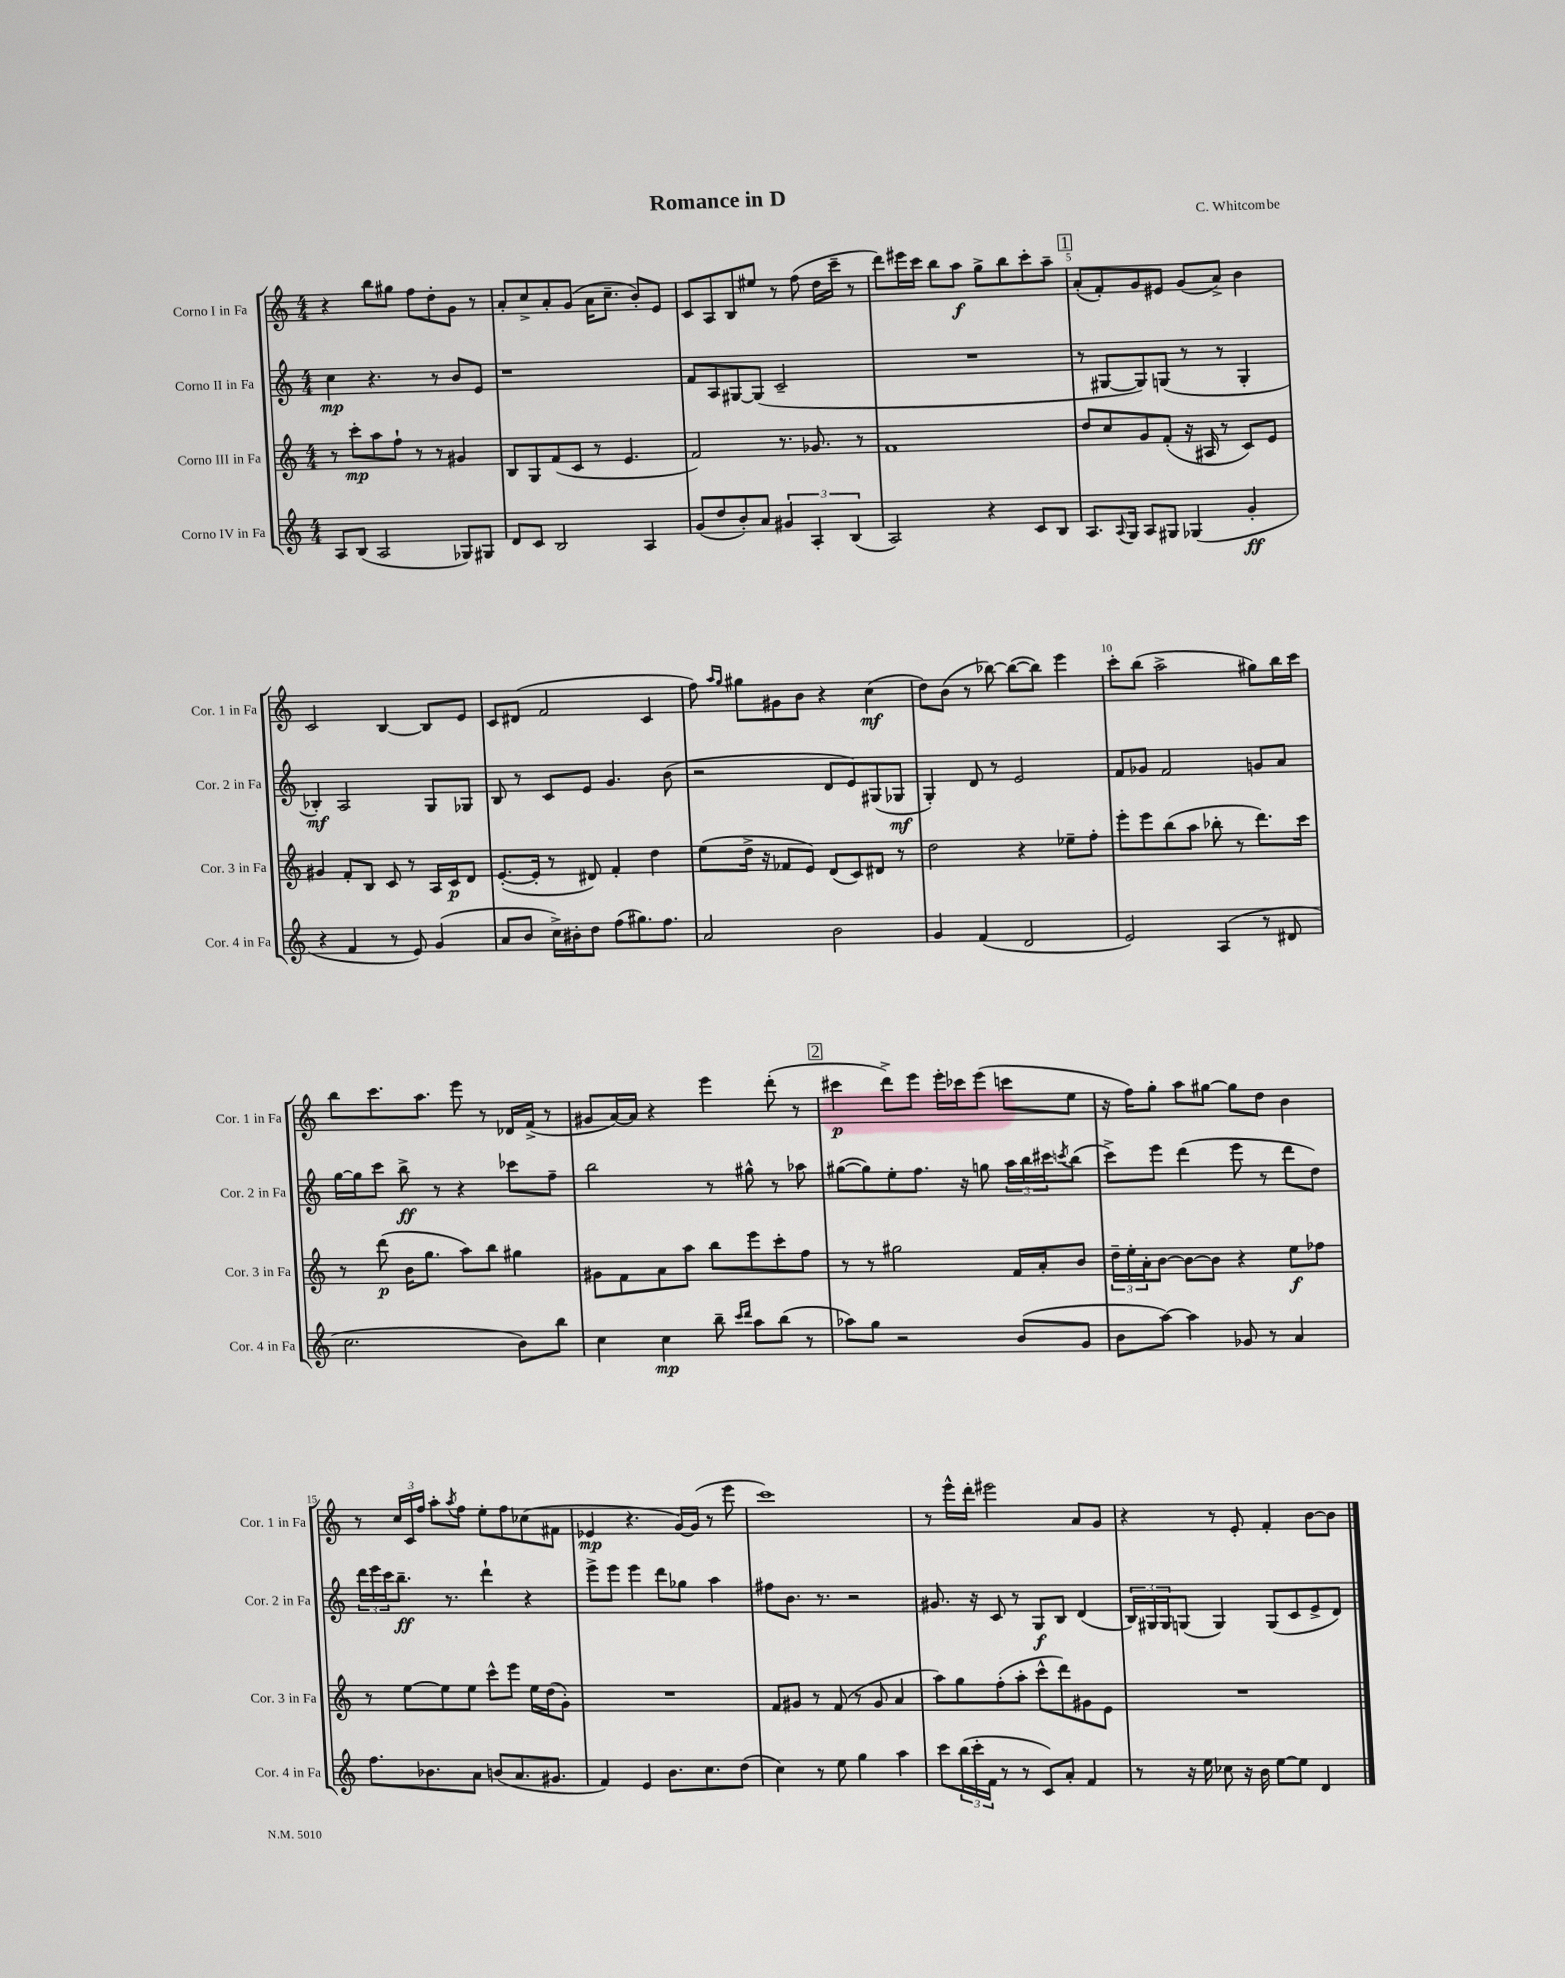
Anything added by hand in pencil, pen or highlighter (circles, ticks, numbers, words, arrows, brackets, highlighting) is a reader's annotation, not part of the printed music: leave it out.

**kern	**kern	**kern	**kern
*staff4	*staff3	*staff2	*staff1
*clefG2	*clefG2	*clefG2	*clefG2
*k[]	*k[]	*k[]	*k[]
*M4/4	*M4/4	*M4/4	*M4/4
8A	8r	4cc	4r
(8B	8ccc'	.	.
2A	8aa	4.r	8bb
.	8ff`	.	8gg#
.	8r	.	8ff
.	8r	8r	8dd'
8G-)	4g#	8b	8g
8G#	.	8e	8r
=	=	=	=
8d	8B	1r	8a'
8c	8G	.	8cc^
2B	(8f	.	8a'
.	8c	.	(8g
.	8r	.	16a
.	.	.	8.cc~
.	4.e	.	.
4A	.	.	8b')
.	.	.	8e
=	=	=	=
(8g	2f)	8f	8c
8dd	.	8A	8A
8b')	.	[8G#	8B
8a	.	(8G#]	8ee#
6g#	8.r	2c~	8r
.	.	.	(8ff
6A'	.	.	.
.	8.g-	.	.
.	.	.	16dd
.	.	.	16ccc~
(6B	.	.	.
.	8r	.	8r
=	=	=	=
2A)	1f	1r	8ddd)
.	.	.	16eee#
.	.	.	16ccc
.	.	.	8bb
.	.	.	8aa
4r	.	.	8gg^
.	.	.	8bb
8c	.	.	8ccc'
8B	.	.	8aa~
=	=	=	=
8.A	8dd	8r	(8a'
.	8cc	[8G#	8f')
8qqA	.	.	.
16G	.	.	.
8A	8g	8G#])	8g
8G#	(8f'	(8G	8e#
(4G-	16r	8r	(8g
.	16A#	.	.
.	8r	8r	8a^)
4g'	8c)	4G'	4b
.	8e	.	.
=	=	=	=
4r	4g#	4B-')	2c
4f	8f'	2A	.
.	8B	.	.
8r	8c	.	[4B
8e)	8r	.	.
(4g	16A	8G	8B]
.	16c	.	.
.	8d	8G-	8e
=	=	=	=
8a	([8.e'	8B	8c
8b	.	8r	(8d#
.	16e']	.	.
16cc^)	8r	8c	2f
16b#'	.	.	.
8dd	8d#)	8e	.
(8ff	4f'	4.g	.
8.gg#)	.	.	.
.	4dd	.	4c
8.ff	.	.	.
.	.	(8b	.
=	=	=	=
2a	(8ee	2r	8ff)
.	.	.	16qqaa
.	.	.	16qqgg
.	16dd^	.	8gg#
.	16r	.	.
.	8f-	.	8g#
.	8e)	.	8b
2b	(8d	8d	4r
.	8c)	8e)	.
.	8d#	(8G#	(4cc
.	8r	8G-	.
=	=	=	=
4g	2dd	4G')	8dd)
.	.	.	(8b
(4f	.	8d	8r
.	.	8r	[8bb-)
2d	4r	2e	(8bb-_
.	.	.	8bb-])
.	8ee-~	.	4eee
.	8ff'	.	.
=	=	=	=
2e)	8eee'	8f	8ccc'
.	8eee	8g-	(8bb
.	(8bb	2f	2aa^
.	8aa	.	.
(4A	8bb-'	.	.
.	8r	.	.
8r	8.ddd)	8g	8gg#)
8d#	.	8a	16bb
.	16ccc	.	16ccc
=	=	=	=
2.cc	8r	[16gg	8bb
.	.	16gg]	.
.	(8ddd	8ccc	8.ccc
.	16b	8bb^	.
.	8.gg	.	8.aa
.	.	8r	.
.	8aa)	4r	8eee
.	8bb	.	8r
8b)	4gg#	8ccc-	16d-
.	.	.	(16f^
8bb	.	8ff~	8r
=	=	=	=
4cc	8g#	2bb	8g#
.	8f	.	[16a)
.	.	.	16a]
4cc	8a	.	4r
.	8aa	.	.
8bb~	8bb	8r	4eee
16qqccc	.	.	.
16qqddd	.	.	.
8aa	8eee	8gg#^^	.
(8bb	8ccc'	8r	(8ddd'
8r	8ff	8aa-	8r
=	=	=	=
8aa-)	8r	([8gg#	4ccc#
8gg	8r	8gg#])	.
2r	2gg#	8ee'	8ddd^)
.	.	8.ff	8eee
.	.	.	16eee'
.	.	16r	16ccc-
.	.	8gg	(8eee
(8b	16f	24aa	8ccc
.	.	24bb	.
.	16a'	.	.
.	.	24ccc#	.
.	.	8qccc	.
8g	8b	(8bb	8ee
=	=	=	=
8b	24dd~	8ccc^)	16r
.	24ee'	.	.
.	.	.	16ff)
.	24a'	.	.
[8aa)	[8b	8eee	8gg'
4aa]	8b_	(4ddd	8aa
.	8b]	.	[8gg#
8g-	4r	8eee	8gg#]
8r	.	8r	8dd
4a	8ee	8ddd	4b
.	8ff-	8dd)	.
=	=	=	=
8.ff	8r	24ddd	8r
.	.	24eee	.
.	.	24ccc	.
.	[8ee	8.bb~	24cc
.	.	.	24c
8.b-	.	.	.
.	.	.	24ff
.	8ee]	.	8aa'
.	.	8.r	.
.	.	.	8qaa
8a	8ee	.	8ff
(8b	8ccc^^	4ddd`	8ee'
8.a	8eee	.	8ff
.	16ee	4r	(8cc-
8.g#	(16dd	.	.
.	8g')	.	8f#
=	=	=	=
4f)	1r	8eee^	4e-
.	.	8eee	.
4e	.	4eee	4.r
8.b	.	8ddd	.
.	.	8gg-	[16g)
8.cc	.	.	(16g]
.	.	4aa	8r
(8dd	.	.	8eee
=	=	=	=
4cc)	8f	8ff#	1ccc)
.	8g#	8.b	.
8r	8r	.	.
.	.	8.r	.
8ee	(8f	.	.
4gg	8r	2r	.
.	8g#	.	.
4aa	4a	.	.
=	=	=	=
8ccc	8aa)	8.g#	8r
(24bb	8gg	.	16eee^^
24ccc'	.	.	.
.	.	16r	16ddd'
24f	.	.	.
8r	(8ff'	8c	2eee#
8r	8aa'	8r	.
8c)	8ccc^^	8G	.
8a'	8ddd)	8B	.
4f	8g#	(4d	8a
.	8e	.	8g
=	=	=	=
8r	1r	24B)	4r
.	.	24G#	.
.	.	24G#	.
16r	.	(8G	.
16ee	.	.	.
8cc-	.	4G)	8r
16r	.	.	8e'
16b	.	.	.
[8ee	.	(8G	4f'
8ee]	.	8c	.
4d	.	8e^	[8b
.	.	8d)	8b]
==	==	==	==
*-	*-	*-	*-
